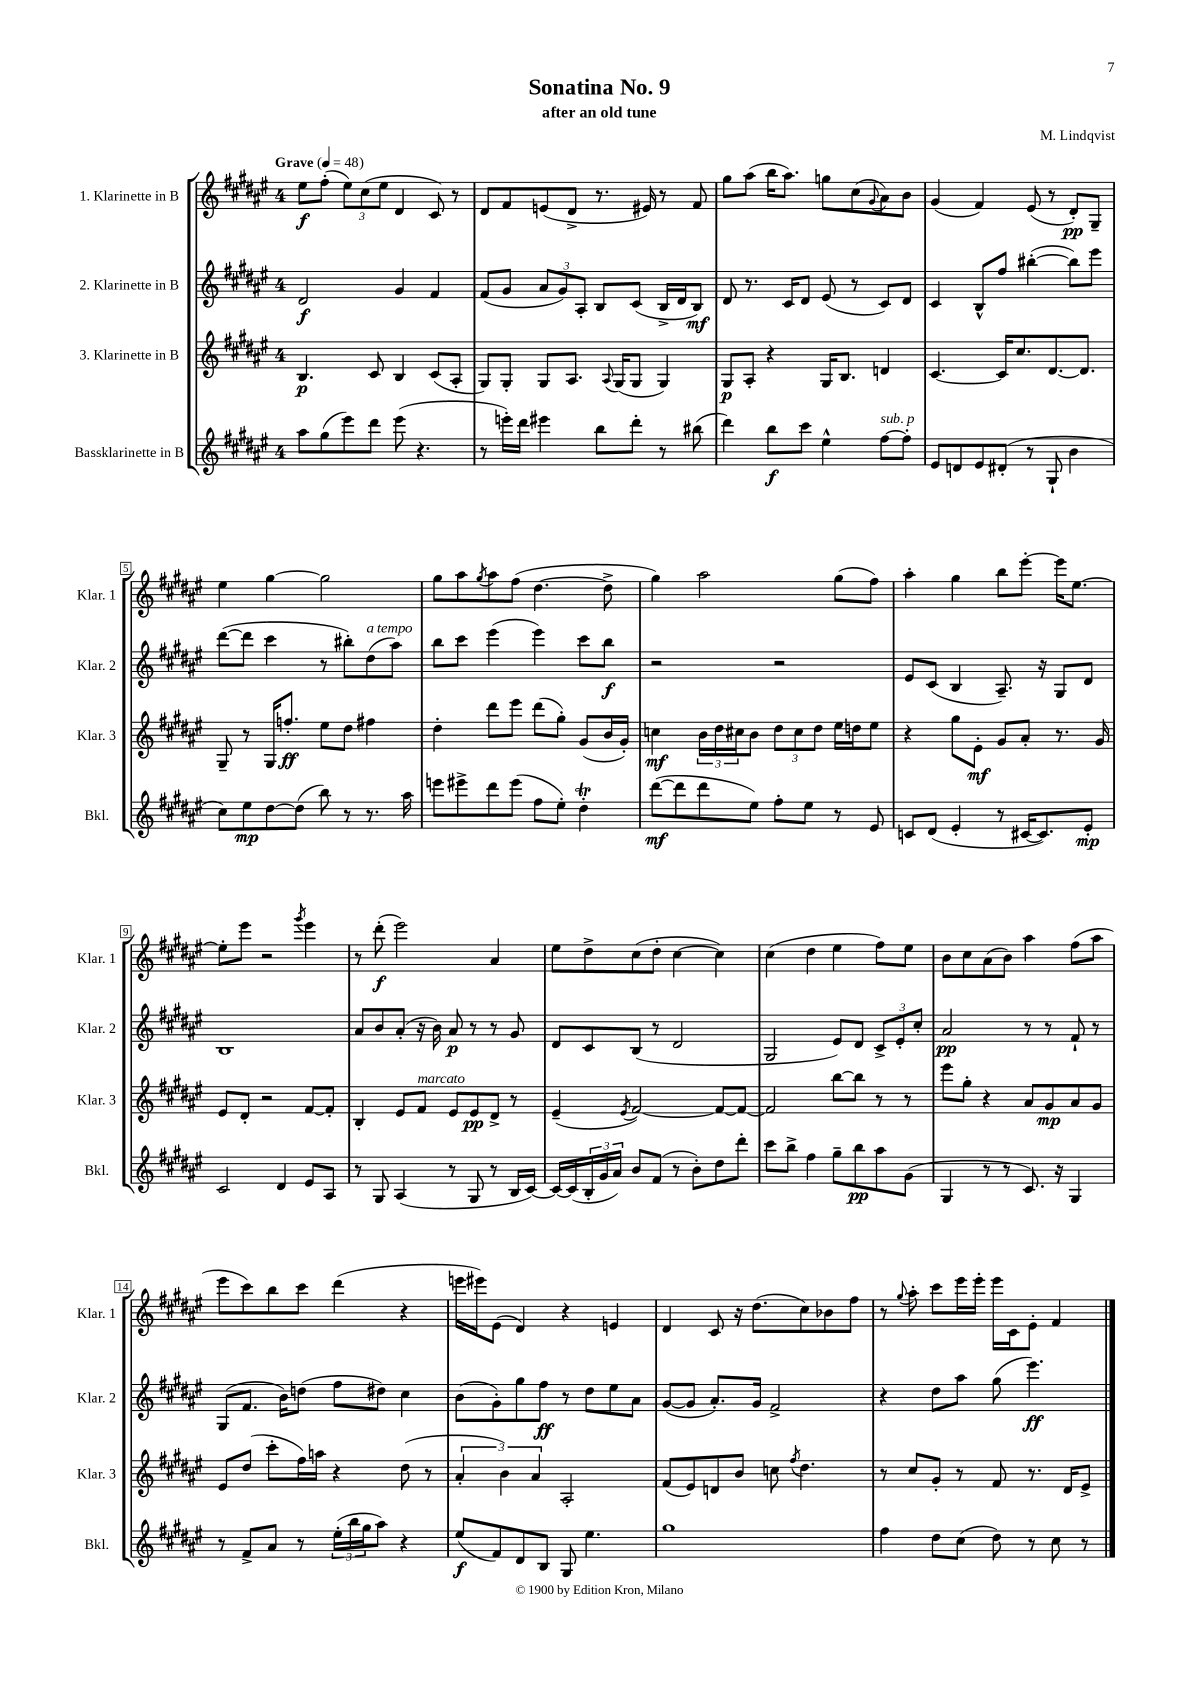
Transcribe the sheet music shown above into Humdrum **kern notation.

**kern	**kern	**kern	**kern
*staff4	*staff3	*staff2	*staff1
*clefG2	*clefG2	*clefG2	*clefG2
*k[f#c#g#d#a#e#]	*k[f#c#g#d#a#e#]	*k[f#c#g#d#a#e#]	*k[f#c#g#d#a#e#]
*M4/4	*M4/4	*M4/4	*M4/4
*MM48	*MM48	*MM48	*MM48
8aa#	4.B	2d#	8ee#
(8gg#	.	.	(8ff#'
8eee#)	.	.	12ee#)
.	.	.	(12cc#
8ddd#	8c#	.	.
.	.	.	12ee#
(8eee#	4B	4g#	4d#
4.r	.	.	.
.	(8c#	4f#	8c#)
.	8A#'	.	8r
=	=	=	=
8r	8G#)	(8f#	8d#
16eee')	8G#'	8g#	8f#
16ddd#	.	.	.
4eee#	8G#	12a#	(8e
.	.	12g#)	.
.	8.A#	.	8d#^
.	.	12A#'	.
8bb	.	8B	8.r
.	8qqA#	.	.
.	(16G#	.	.
8ddd#'	8G#	(8c#	.
.	.	.	16e#)
8r	4G#)	16B^	8r
.	.	16d#	.
(8bb#	.	8B)	8f#
=	=	=	=
4ddd#)	8G#	8d#	8gg#
.	8A#'	8.r	(8aa#
8bb	4r	.	16bb
.	.	16c#	8.aa#)
8ccc#	.	8d#	.
4ee#^^	16G#	(8e#	8gg
.	8.B	.	.
.	.	8r	(8cc#
.	.	.	8qqg#
[8ff#	4d	8c#)	8a#)
8ff#']	.	8d#	8b
=	=	=	=
8e#	[4.c#	4c#	(4g#
8d	.	.	.
8e#	.	8B^^	4f#)
(8d#'	16c#]	8ff#	.
.	8.cc#	.	.
8r	.	([4bb#'	(8e#
8G#`	[8.d#	.	8r
4b	.	8bb#])	8d#')
.	8.d#]	.	.
.	.	8eee#	8G#~
=	=	=	=
8cc#)	8G#~	([8ddd#	4ee#
8ee#	8r	8ddd#]	.
[8dd#	16G#	4ccc#	[4gg#
.	8.ff'	.	.
(8dd#]	.	.	.
8bb)	8ee#	8r	2gg#]
8r	8dd#	8bb#')	.
8.r	4ff#	(8dd#	.
.	.	8aa#)	.
16aa#	.	.	.
=	=	=	=
8eee	4dd#'	8bb	8gg#
8eee#^	.	8ccc#	8aa#
.	.	.	8qgg#
8ddd#	8ddd#	(4eee#	8aa#
(8eee#	8eee#	.	(8ff#
8ff#	(8ddd#	4eee#)	[4.dd#
8ee#')	8gg#')	.	.
4dd#'	(8g#	8ccc#	.
.	16b	8bb	8dd#^]
.	16g#')	.	.
=	=	=	=
([8ddd#	4cc	2r	4gg#)
8ddd#]	.	.	.
8ddd#	24b	.	2aa#
.	24dd#	.	.
.	24cc#	.	.
8ee#)	8b	.	.
8ff#'	12dd#	2r	.
.	12cc#	.	.
8ee#	.	.	.
.	12dd#	.	.
8r	16ee#	.	(8gg#
.	16dd	.	.
8e#	8ee#	.	8ff#)
=	=	=	=
8c	4r	8e#	4aa#'
(8d#	.	(8c#	.
4e#'	8gg#	4B	4gg#
.	8e#'	.	.
8r	8g#	8.A#~)	8bb
[16c#	8a#'	.	[8eee#'
8.c#])	.	16r	.
.	8.r	8G#	16eee#]
.	.	.	[8.ee#
8e#'	.	8d#	.
.	16g#	.	.
=	=	=	=
2c#	8e#	1B	8ee#']
.	8d#'	.	8eee#
.	2r	.	2r
4d#	.	.	.
.	.	.	8qggg#
8e#	[8f#	.	4eee#
8A#	8f#']	.	.
=	=	=	=
8r	4B'	8a#	8r
8G#	.	8b	(8ddd#'
(4A#	8e#	(8a#'	2eee#)
.	8f#	16r	.
.	.	16b)	.
8r	8e#	8a#	.
8G#	8e#	8r	.
8r	8d#^	8r	4a#
16B	8r	8g#	.
[16c#)	.	.	.
=	=	=	=
16c#_	(4e#~	8d#	8ee#
(16c#]	.	.	.
24B'	.	8c#	8dd#^
24g#	.	.	.
24a#)	.	.	.
.	8qe#	.	.
8b	[2f#)	(8B	(8cc#
(8f#	.	8r	8dd#'
8r	.	2d#	[4cc#
8b')	.	.	.
8dd#	8f#_	.	4cc#])
8ddd#'	8f#_	.	.
=	=	=	=
8ccc#	2f#]	2G#	(4cc#
8bb^	.	.	.
4ff#	.	.	4dd#
8gg#~	[8bb	8e#)	4ee#
8bb	8bb]	8d#	.
8aa#	8r	12c#^	8ff#)
.	.	12e#'	.
(8g#	8r	.	8ee#
.	.	12cc#'	.
=	=	=	=
4G#	8eee#	2a#	8b
.	8gg#'	.	8cc#
8r	4r	.	(8a#
8r	.	.	8b)
8.c#)	8a#	8r	4aa#
.	8g#	8r	.
16r	.	.	.
4G#	8a#	8f#`	(8ff#
.	8g#	8r	8aa#
=	=	=	=
8r	8e#	(8G#	8eee#
8f#^	(8dd#	8.f#	8ccc#)
8a#	8ccc#'	.	8bb
.	.	16b)	.
8r	16ff#)	(8dd	8ccc#
.	16aa	.	.
(24ee#'	4r	8ff#	(4ddd#
24bb	.	.	.
24gg#	.	.	.
8aa#)	.	8dd#)	.
4r	(8dd#	4cc#	4r
.	8r	.	.
=	=	=	=
(8ee#	6a#'	(8b	16eee
.	.	.	16eee#)
8f#)	.	8g#')	(8e#
.	6b)	.	.
8d#	.	8gg#	4d#)
.	6a#	.	.
8B	.	8ff#	.
8G#	2A#'	8r	4r
4.ee#	.	8dd#	.
.	.	8ee#	4e
.	.	8a#	.
=	=	=	=
1gg#	(8f#	([8g#	4d#
.	8e#)	8g#]	.
.	8d	8.a#')	8c#
.	8b	.	16r
.	.	16g#	(8.dd#
.	8cc	2f#^	.
.	8qff#	.	.
.	4.dd#	.	8cc#)
.	.	.	8b-
.	.	.	8ff#
=	=	=	=
4ff#	8r	4r	8r
.	.	.	8qqgg#
.	8cc#	.	8aa#'
8dd#	8g#'	8dd#	8ccc#
(8cc#	8r	8aa#	16eee#
.	.	.	16eee#'
8dd#)	8f#	(8gg#	16eee#
.	.	.	16c#
8r	8.r	4.eee#)	8e#'
8cc#	.	.	4f#
.	16d#	.	.
8r	8e#^	.	.
==	==	==	==
*-	*-	*-	*-
